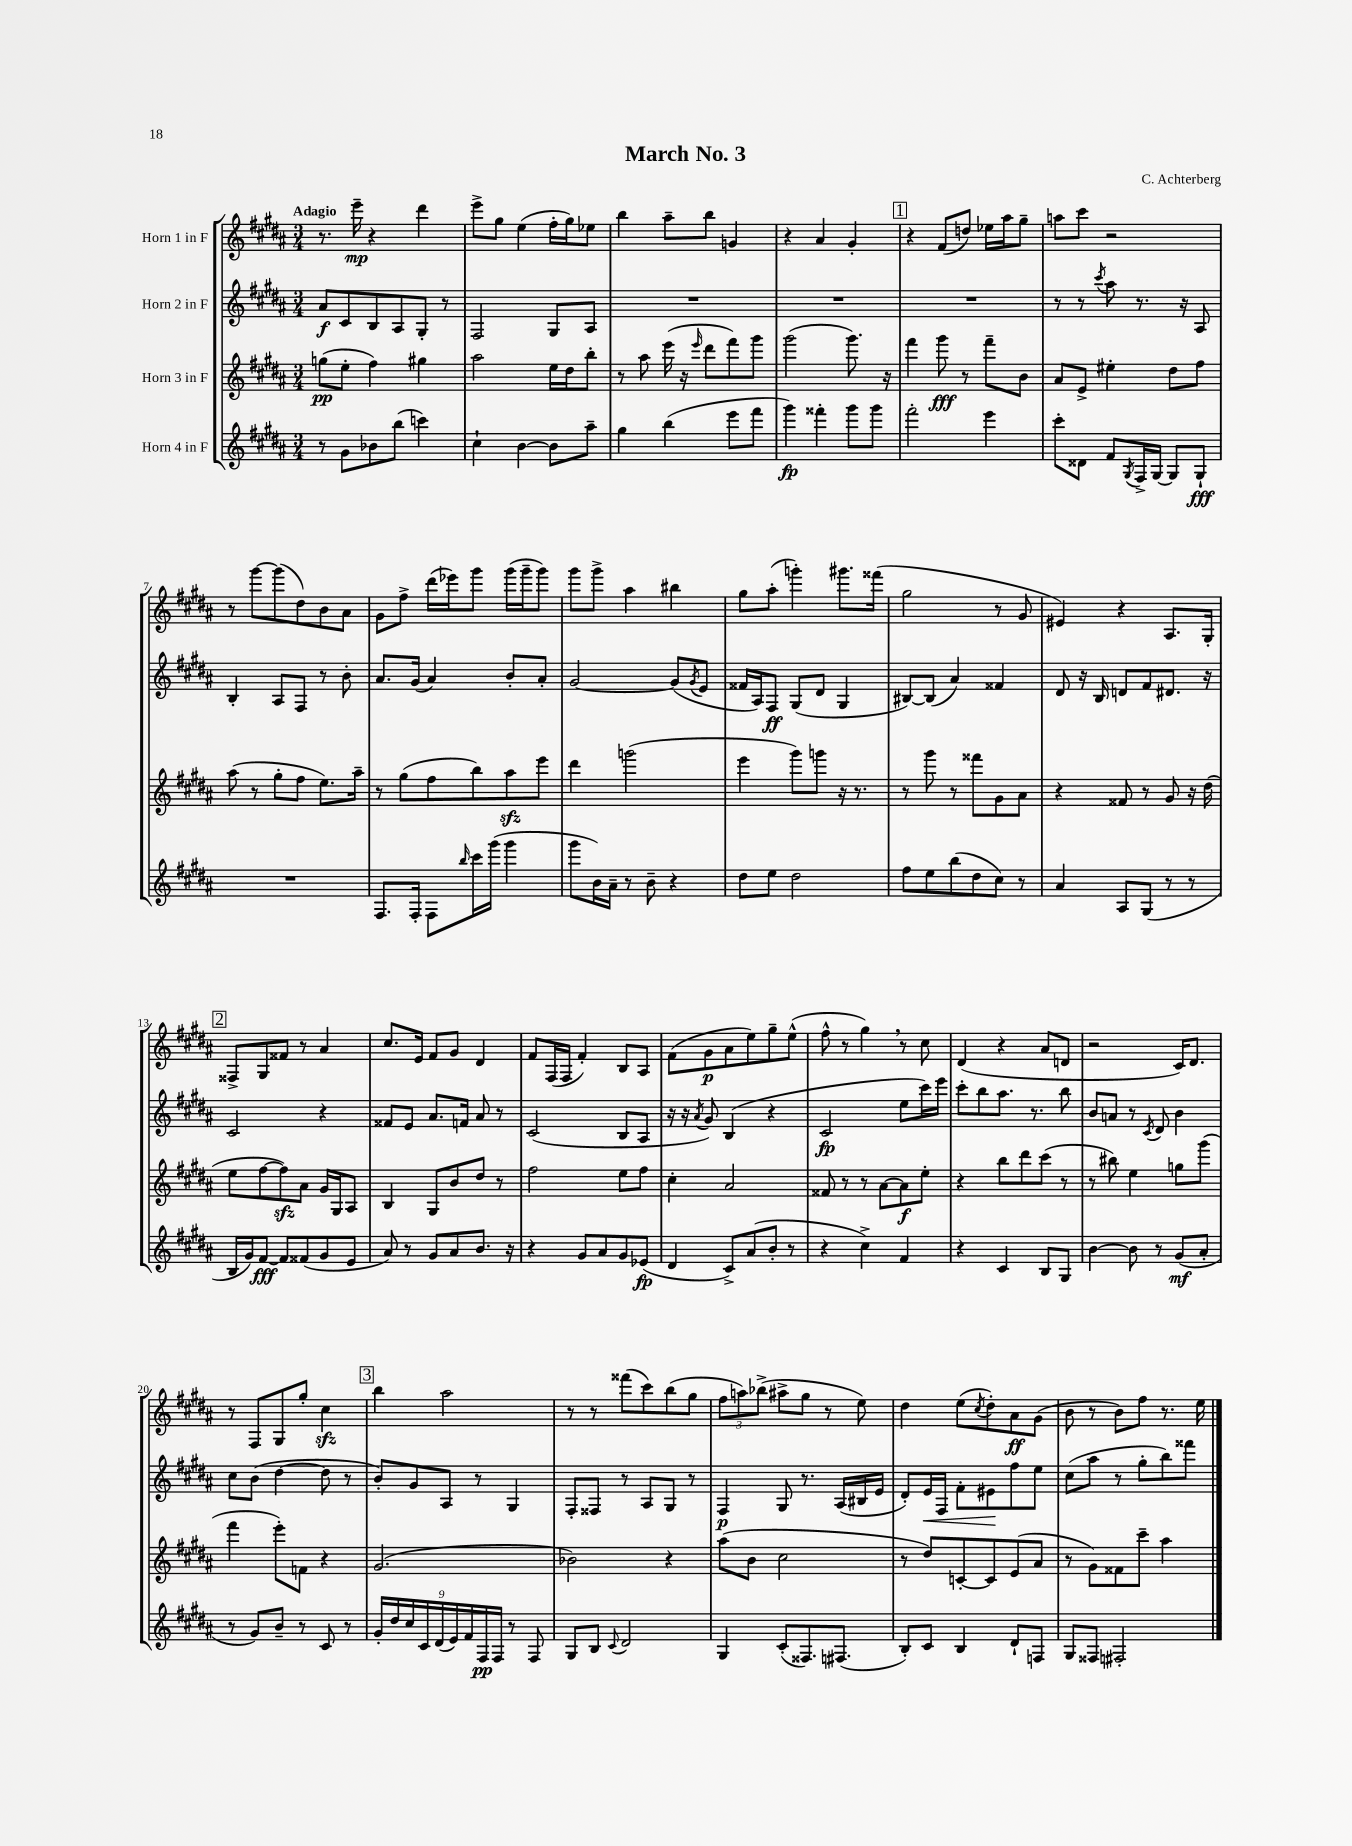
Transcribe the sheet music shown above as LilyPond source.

\header { title = "March No. 3" composer = "C. Achterberg" }
<<
\new StaffGroup <<
\new Staff = "s0" \with { instrumentName = "Horn 1 in F" } {
    \clef treble \key b \major \numericTimeSignature \time 3/4 \tempo "Adagio"
    r8. e'''16--\mp r4 dis'''4 |
    e'''8-> gis''8 e''4( fis''16-. gis''16) ees''8 |
    b''4 ais''8-- b''8 g'4 |
    r4 ais'4 gis'4-. |
    \mark \markup { \box "1" } r4 fis'8( d''8) ees''16 ais''16 gis''8-- |
    a''8 cis'''8 r2 |
    r8 gis'''8~ gis'''8( dis''8) b'8 ais'8 |
    gis'8 fis''8-> dis'''16( ees'''16) gis'''8 gis'''16( gis'''16-- gis'''8) |
    gis'''8 gis'''8-> ais''4 bis''4 |
    gis''8 ais''8-.( g'''4-.) gis'''8. fisis'''16( |
    gis''2 r8 gis'8 |
    eis'4) r4 ais8. gis16-. |
    \mark \markup { \box "2" } fisis8-> gis8 fisis'8 r8 ais'4 |
    cis''8. e'16 fis'8 gis'8 dis'4 |
    fis'8 fis16( fis16 fis'4-.) b8 ais8 |
    fis'8( gis'8\p ais'8 e''8) gis''8-- e''8-^( |
    fis''8-^ r8 gis''4) \breathe r8 cis''8 |
    dis'4( r4 ais'8 d'8 |
    r2 cis'16) dis'8. |
    r8 fis8 gis8 gis''8-. cis''4\sfz |
    \mark \markup { \box "3" } b''4 ais''2 |
    r8 r8 fisis'''8( cis'''8) b''8( gis''8 |
    \tuplet 3/2 { fis''8 a''8) bes''8->( } ais''8-> gis''8 r8 e''8) |
    dis''4 e''8( \acciaccatura { cis''8 } dis''8-.) ais'8\ff gis'8( |
    b'8 r8 b'8) fis''8 r8. e''16 \bar "|." |
}
\new Staff = "s1" \with { instrumentName = "Horn 2 in F" } {
    \clef treble \key b \major \numericTimeSignature \time 3/4
    ais'8\f cis'8 b8 ais8 gis8-. r8 |
    fis2 gis8 ais8 |
    R2. |
    R2. |
    \mark \markup { \box "1" } R2. |
    r8 r8 \acciaccatura { cis'''8 } ais''8 r8. r16 ais8 |
    b4-. ais8 fis8 r8 b'8-. |
    ais'8. gis'16( ais'4) b'8-. ais'8-. |
    gis'2~ gis'8( \acciaccatura { gis'8 } e'8 |
    fisis'16 ais16) fis8\ff gis8( dis'8 gis4 |
    bis8~) bis8( ais'4) fisis'4 |
    dis'8 r16 b16 d'8 fis'8 dis'8. r16 |
    \mark \markup { \box "2" } cis'2 r4 |
    fisis'8 e'8 ais'8. f'16 ais'8 r8 |
    cis'2( b8 ais8 |
    r16 r16 \acciaccatura { ais'8 } gis'8) b4( r4 |
    cis'2\fp e''8 cis'''16) e'''16 |
    cis'''8-. b''8 ais''8. r8. b''8 |
    b'8 a'8 r8 \acciaccatura { cis'8 } dis'8 b'4 |
    cis''8 b'8( dis''4~ dis''8 r8 |
    \mark \markup { \box "3" } b'8-.) gis'8 ais8 r8 gis4 |
    fis8-. fisis8 r8 ais8 gis8 r8 |
    fis4\p gis8 r8. ais16( bis16 e'16 |
    dis'8-.) e'16\< fis16 fis'8-. eis'8\! fis''8 e''8 |
    cis''8( ais''8 r8 gis''8-. b''8) fisis'''8 \bar "|." |
}
\new Staff = "s2" \with { instrumentName = "Horn 3 in F" } {
    \clef treble \key b \major \numericTimeSignature \time 3/4
    g''8\pp( e''8-. fis''4) gis''4 |
    ais''2 e''16 dis''16 b''8-. |
    r8 ais''8 e'''16( r16 \grace { e'''16 } dis'''8 fis'''8) gis'''8 |
    gis'''2( gis'''8.) r16 |
    \mark \markup { \box "1" } fis'''4 gis'''8\fff r8 fis'''8-- b'8 |
    ais'8 e'8-> eis''4-. dis''8 fis''8 |
    ais''8( r8 gis''8-. fis''8 e''8.) ais''16-- |
    r8 gis''8( fis''8 b''8) ais''8\sfz e'''8 |
    dis'''4 g'''2( |
    e'''4 gis'''8) g'''8 r16 r8. |
    r8 gis'''8 r8 fisis'''8 gis'8 ais'8 |
    r4 fisis'8 r8 gis'8 r16 dis''16( |
    \mark \markup { \box "2" } e''8 fis''8~ fis''8\sfz) ais'8 gis'16 gis16 ais8 |
    b4 gis8 b'8 dis''8 r8 |
    fis''2 e''8 fis''8 |
    cis''4-. ais'2 |
    fisis'8 r8 r8 ais'8~ ais'8\f e''8-. |
    r4 b''8 dis'''8 cis'''8( r8 |
    r8 bis''8) e''4 g''8 gis'''8( |
    fis'''4 e'''8-.) f'8 r4 |
    \mark \markup { \box "3" } gis'2.( |
    bes'2) r4 |
    ais''8( b'8 cis''2 |
    r8 dis''8) c'8~-. c'8 e'8( ais'8 |
    r8 gis'8) fisis'8 cis'''8-- ais''4 \bar "|." |
}
\new Staff = "s3" \with { instrumentName = "Horn 4 in F" } {
    \clef treble \key b \major \numericTimeSignature \time 3/4
    r8 gis'8 bes'8 b''8( c'''4) |
    cis''4-! b'4~ b'8 ais''8-- |
    gis''4 b''4( e'''8 fis'''8 |
    gis'''4\fp) fisis'''4-. gis'''8 gis'''8 |
    \mark \markup { \box "1" } fis'''2-. e'''4 |
    cis'''8-. disis'8 fis'8 \acciaccatura { gis8 } fis16-> gis16~ gis8 gis8-!\fff |
    R2. |
    fis8. fis16-. fis8 \grace { b''16 } cis'''16 gis'''16( gis'''4 |
    gis'''8 b'16) ais'16-- r8 b'8-- r4 |
    dis''8 e''8 dis''2 |
    fis''8 e''8 b''8( dis''8 cis''8) r8 |
    ais'4 ais8 gis8( r8 r8 |
    \mark \markup { \box "2" } b16 gis'16) fis'8~\fff fis'8 fisis'8( gis'8 e'8 |
    ais'8) r8 gis'8 ais'8 b'8. r16 |
    r4 gis'8 ais'8 gis'8 ees'8\fp( |
    dis'4 cis'8->) ais'8( b'8-. r8 |
    r4 cis''4->) fis'4 |
    r4 cis'4 b8 gis8 |
    b'4~ b'8 r8 gis'8\mf( ais'8-. |
    r8 gis'8) b'8-- r8 cis'8 r8 |
    \mark \markup { \box "3" } \tuplet 9/8 { gis'16-. dis''16 cis''16 cis'16 dis'16( e'16) fis'16 fis16\pp fis16 } r8 fis8 |
    gis8 b8 \appoggiatura { cis'8 } dis'2 |
    gis4 cis'8-.( fisis8.) fis8.( |
    b8-.) cis'8 b4 dis'8-! f8 |
    gis8 fisis8 fis2-. \bar "|." |
}
>>
>>
